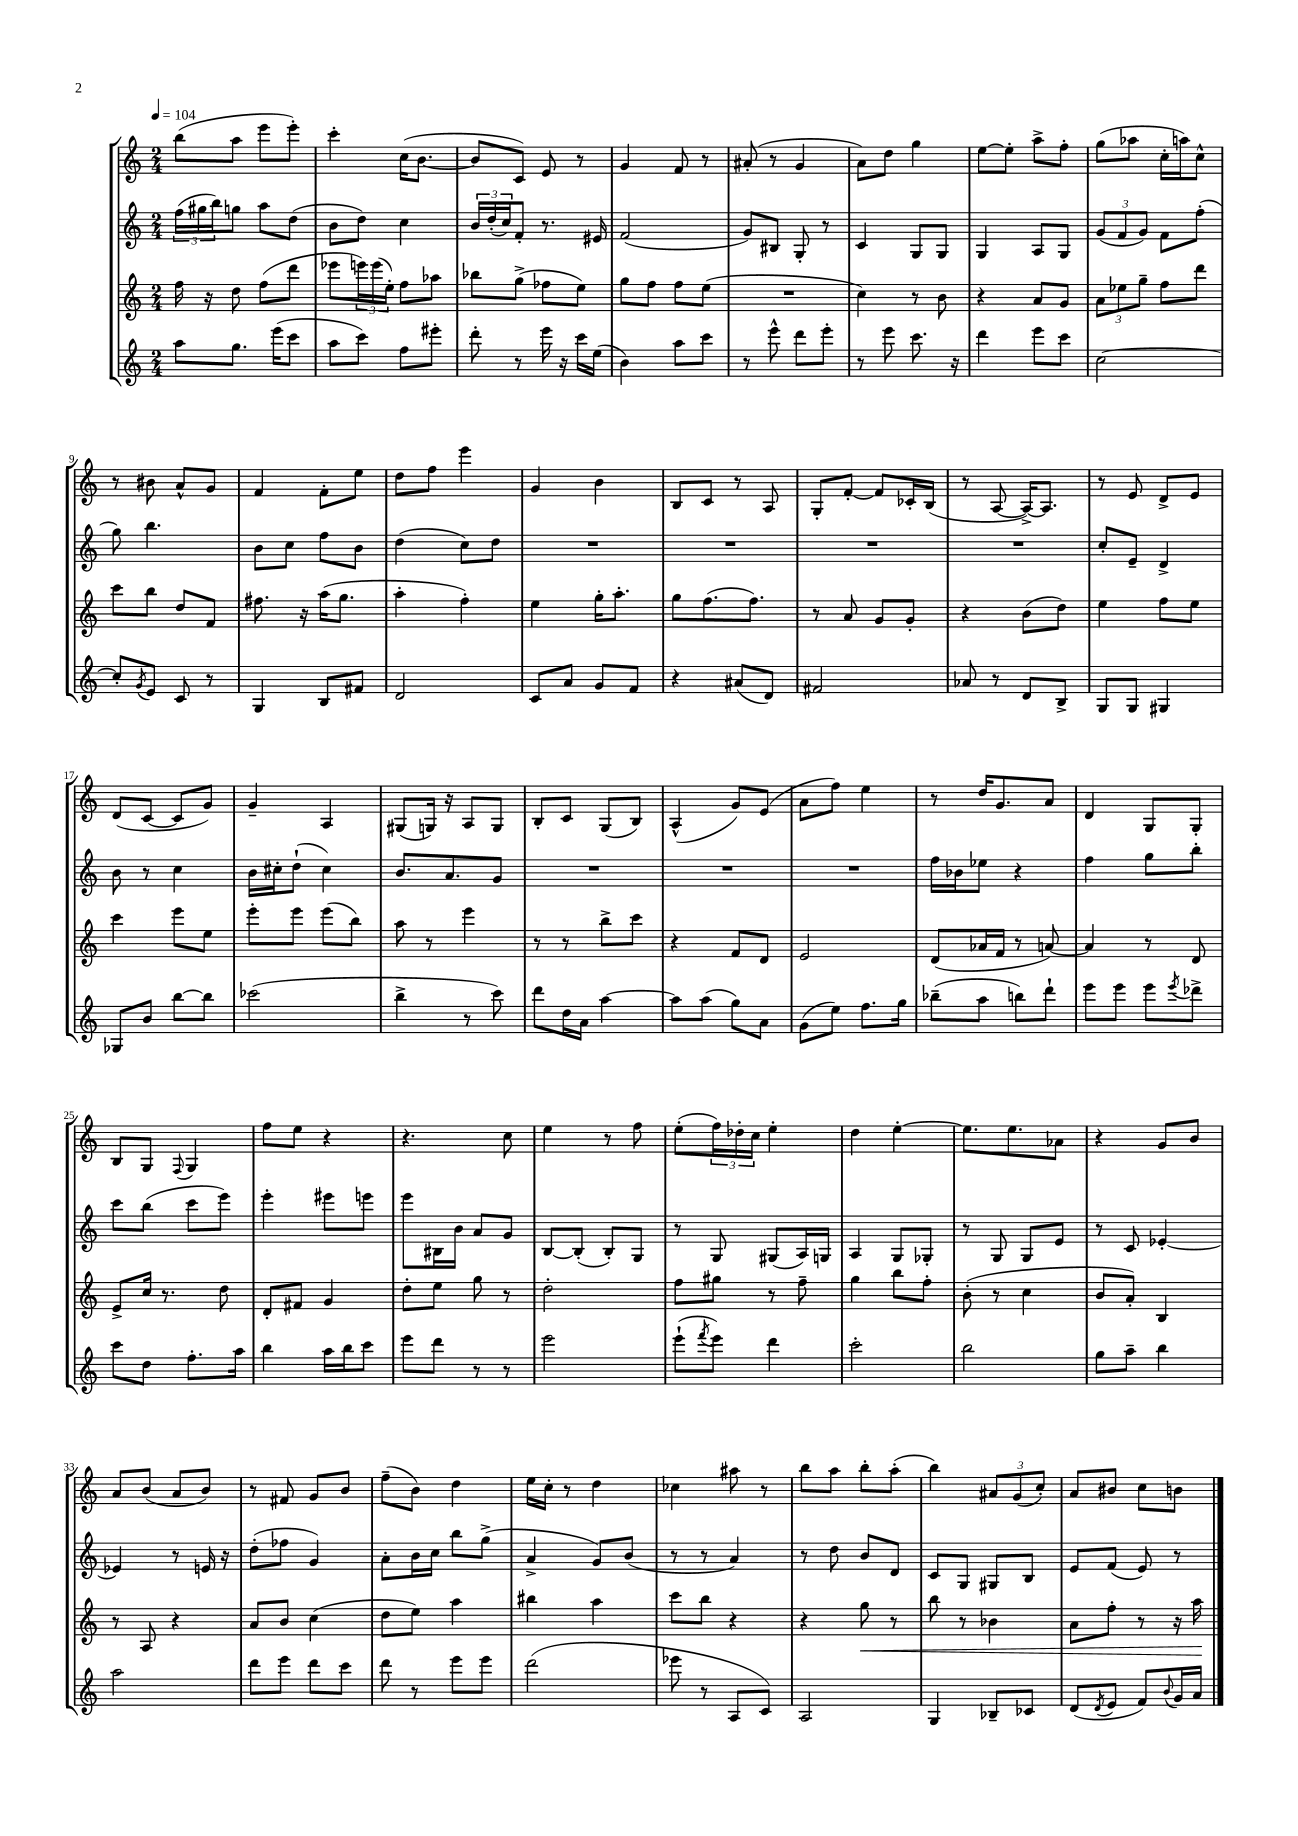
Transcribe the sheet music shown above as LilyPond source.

<<
\new StaffGroup <<
\new Staff = "s0" {
    \clef treble \key c \major \numericTimeSignature \time 2/4 \tempo 4 = 104
    b''8( a''8 e'''8 e'''8-.) |
    c'''4-. c''16( b'8.~ |
    b'8 c'8) e'8 r8 |
    g'4 f'8 r8 |
    ais'8-.( r8 g'4 |
    a'8) d''8 g''4 |
    e''8~ e''8-. a''8-> f''8-. |
    g''8( aes''8 c''16-. a''16) c''8-^ |
    r8 bis'8 a'8-^ g'8 |
    f'4 f'8-. e''8 |
    d''8 f''8 e'''4 |
    g'4 b'4 |
    b8 c'8 r8 a8 |
    g8-. f'8~-. f'8 ces'16-. b16( |
    r8 a8~ a16~->) a8. |
    r8 e'8 d'8-> e'8 |
    d'8( c'8~ c'8 g'8) |
    g'4-- a4 |
    gis8( g16) r16 a8 g8 |
    b8-. c'8 g8( b8) |
    a4-^( g'8) e'8( |
    a'8 f''8) e''4 |
    r8 d''16 g'8. a'8 |
    d'4 g8 g8-. |
    b8 g8 \appoggiatura { f8 } g4 |
    f''8 e''8 r4 |
    r4. c''8 |
    e''4 r8 f''8 |
    e''8-.( \tuplet 3/2 { f''16) des''16-. c''16 } e''4-. |
    d''4 e''4~-. |
    e''8. e''8. aes'8 |
    r4 g'8 b'8 |
    a'8 b'8( a'8 b'8) |
    r8 fis'8 g'8 b'8 |
    f''8--( b'8) d''4 |
    e''16 c''16-. r8 d''4 |
    ces''4 ais''8 r8 |
    b''8 a''8 b''8-. a''8-.( |
    b''4) \tuplet 3/2 { ais'8 g'8( c''8-.) } |
    a'8 bis'8 c''8 b'8 \bar "|." |
}
\new Staff = "s1" {
    \clef treble \key c \major \numericTimeSignature \time 2/4
    \tuplet 3/2 { f''16( gis''16 b''16) } g''8 a''8 d''8( |
    b'8 d''8) c''4 |
    \tuplet 3/2 { b'16 d''16-.( c''16) } f'8-. r8. eis'16 |
    f'2( |
    g'8) bis8 g8-. r8 |
    c'4 g8 g8 |
    g4 a8 g8 |
    \tuplet 3/2 { g'8( f'8 g'8) } f'8 f''8-.( |
    g''8) b''4. |
    b'8 c''8 f''8 b'8 |
    d''4( c''8) d''8 |
    R2 |
    R2 |
    R2 |
    R2 |
    c''8-. e'8-- d'4-> |
    b'8 r8 c''4 |
    b'16 cis''16-. d''8-!( cis''4) |
    b'8. a'8. g'8 |
    R2 |
    R2 |
    R2 |
    f''16 bes'16 ees''8 r4 |
    f''4 g''8 b''8-. |
    c'''8 b''8( c'''8 e'''8) |
    e'''4-. eis'''8 e'''8 |
    e'''8 bis16 b'16 a'8 g'8 |
    b8~ b8-.( b8-.) g8 |
    r8 g8 gis8( a16) g16 |
    a4 g8 ges8-. |
    r8 g8 g8 e'8 |
    r8 c'8 ees'4~-. |
    ees'4 r8 e'16 r16 |
    d''8-.( fes''8 g'4) |
    a'8-. b'16 c''16 b''8 g''8->( |
    a'4-> g'8) b'8( |
    r8 r8 a'4) |
    r8 d''8 b'8 d'8 |
    c'8 g8 gis8 b8 |
    e'8 f'8( e'8) r8 \bar "|." |
}
\new Staff = "s2" {
    \clef treble \key c \major \numericTimeSignature \time 2/4
    f''16 r16 d''8 f''8( d'''8 |
    ees'''8 \tuplet 3/2 { e'''16) e'''16( e''16-.) } f''8 aes''8 |
    bes''8 g''8->( fes''8 e''8) |
    g''8 f''8 f''8 e''8( |
    R2 |
    c''4) r8 b'8 |
    r4 a'8 g'8 |
    \tuplet 3/2 { a'8 ees''8 g''8-- } f''8 d'''8 |
    c'''8 b''8 d''8 f'8 |
    fis''8. r16 a''16( g''8. |
    a''4-. f''4-.) |
    e''4 g''16-. a''8.-. |
    g''8 f''8.( f''8.) |
    r8 a'8 g'8 g'8-. |
    r4 b'8( d''8) |
    e''4 f''8 e''8 |
    c'''4 e'''8 e''8 |
    e'''8-. e'''8 e'''8( b''8) |
    a''8 r8 e'''4 |
    r8 r8 b''8-> c'''8 |
    r4 f'8 d'8 |
    e'2 |
    d'8( aes'16 f'16 r8 a'8~) |
    a'4 r8 d'8 |
    e'8-> c''16 r8. d''8 |
    d'8-. fis'8 g'4 |
    d''8-. e''8 g''8 r8 |
    d''2-. |
    f''8 gis''8 r8 f''8-- |
    g''4 b''8 f''8-. |
    b'8-.( r8 c''4 |
    b'8 a'8-.) b4 |
    r8 a8 r4 |
    a'8 b'8 c''4( |
    d''8 e''8) a''4 |
    bis''4 a''4 |
    c'''8 b''8 r4 |
    r4 g''8\< r8 |
    b''8 r8 bes'4 |
    a'8 f''8-. r8 r16 a''16\! \bar "|." |
}
\new Staff = "s3" {
    \clef treble \key c \major \numericTimeSignature \time 2/4
    a''8 g''8. e'''16( c'''8 |
    a''8 c'''8) f''8 eis'''8-. |
    d'''8-. r8 e'''16 r16 c'''16 e''16( |
    b'4) a''8 c'''8 |
    r8 e'''8-^ d'''8 e'''8-. |
    r8 e'''8 c'''8. r16 |
    d'''4 e'''8 c'''8 |
    c''2~ |
    c''8-. \acciaccatura { g'8 } e'8 c'8 r8 |
    g4 b8 fis'8 |
    d'2 |
    c'8 a'8 g'8 f'8 |
    r4 ais'8( d'8) |
    fis'2 |
    aes'8 r8 d'8 b8-> |
    g8 g8 gis4 |
    ges8 b'8 b''8~ b''8 |
    ces'''2( |
    b''4-> r8 c'''8) |
    d'''8 d''16 a'16 a''4~ |
    a''8 a''8( g''8) a'8 |
    g'8( e''8) f''8. g''16 |
    bes''8--( a''8 b''8) d'''8-! |
    e'''8 e'''8 e'''8 \acciaccatura { e'''8 } des'''8-> |
    c'''8 d''8 f''8.-. a''16 |
    b''4 a''16 b''16 c'''8 |
    e'''8 d'''8 r8 r8 |
    e'''2 |
    e'''8-!( \acciaccatura { f'''8 } e'''8) d'''4 |
    c'''2-. |
    b''2 |
    g''8 a''8-- b''4 |
    a''2 |
    d'''8 e'''8 d'''8 c'''8 |
    d'''8 r8 e'''8 e'''8 |
    d'''2( |
    ees'''8 r8 a8 c'8) |
    a2 |
    g4 bes8-- ces'8 |
    d'8( \acciaccatura { d'8 } e'8 f'8) \appoggiatura { b'8 } g'16 a'16 \bar "|." |
}
>>
>>
